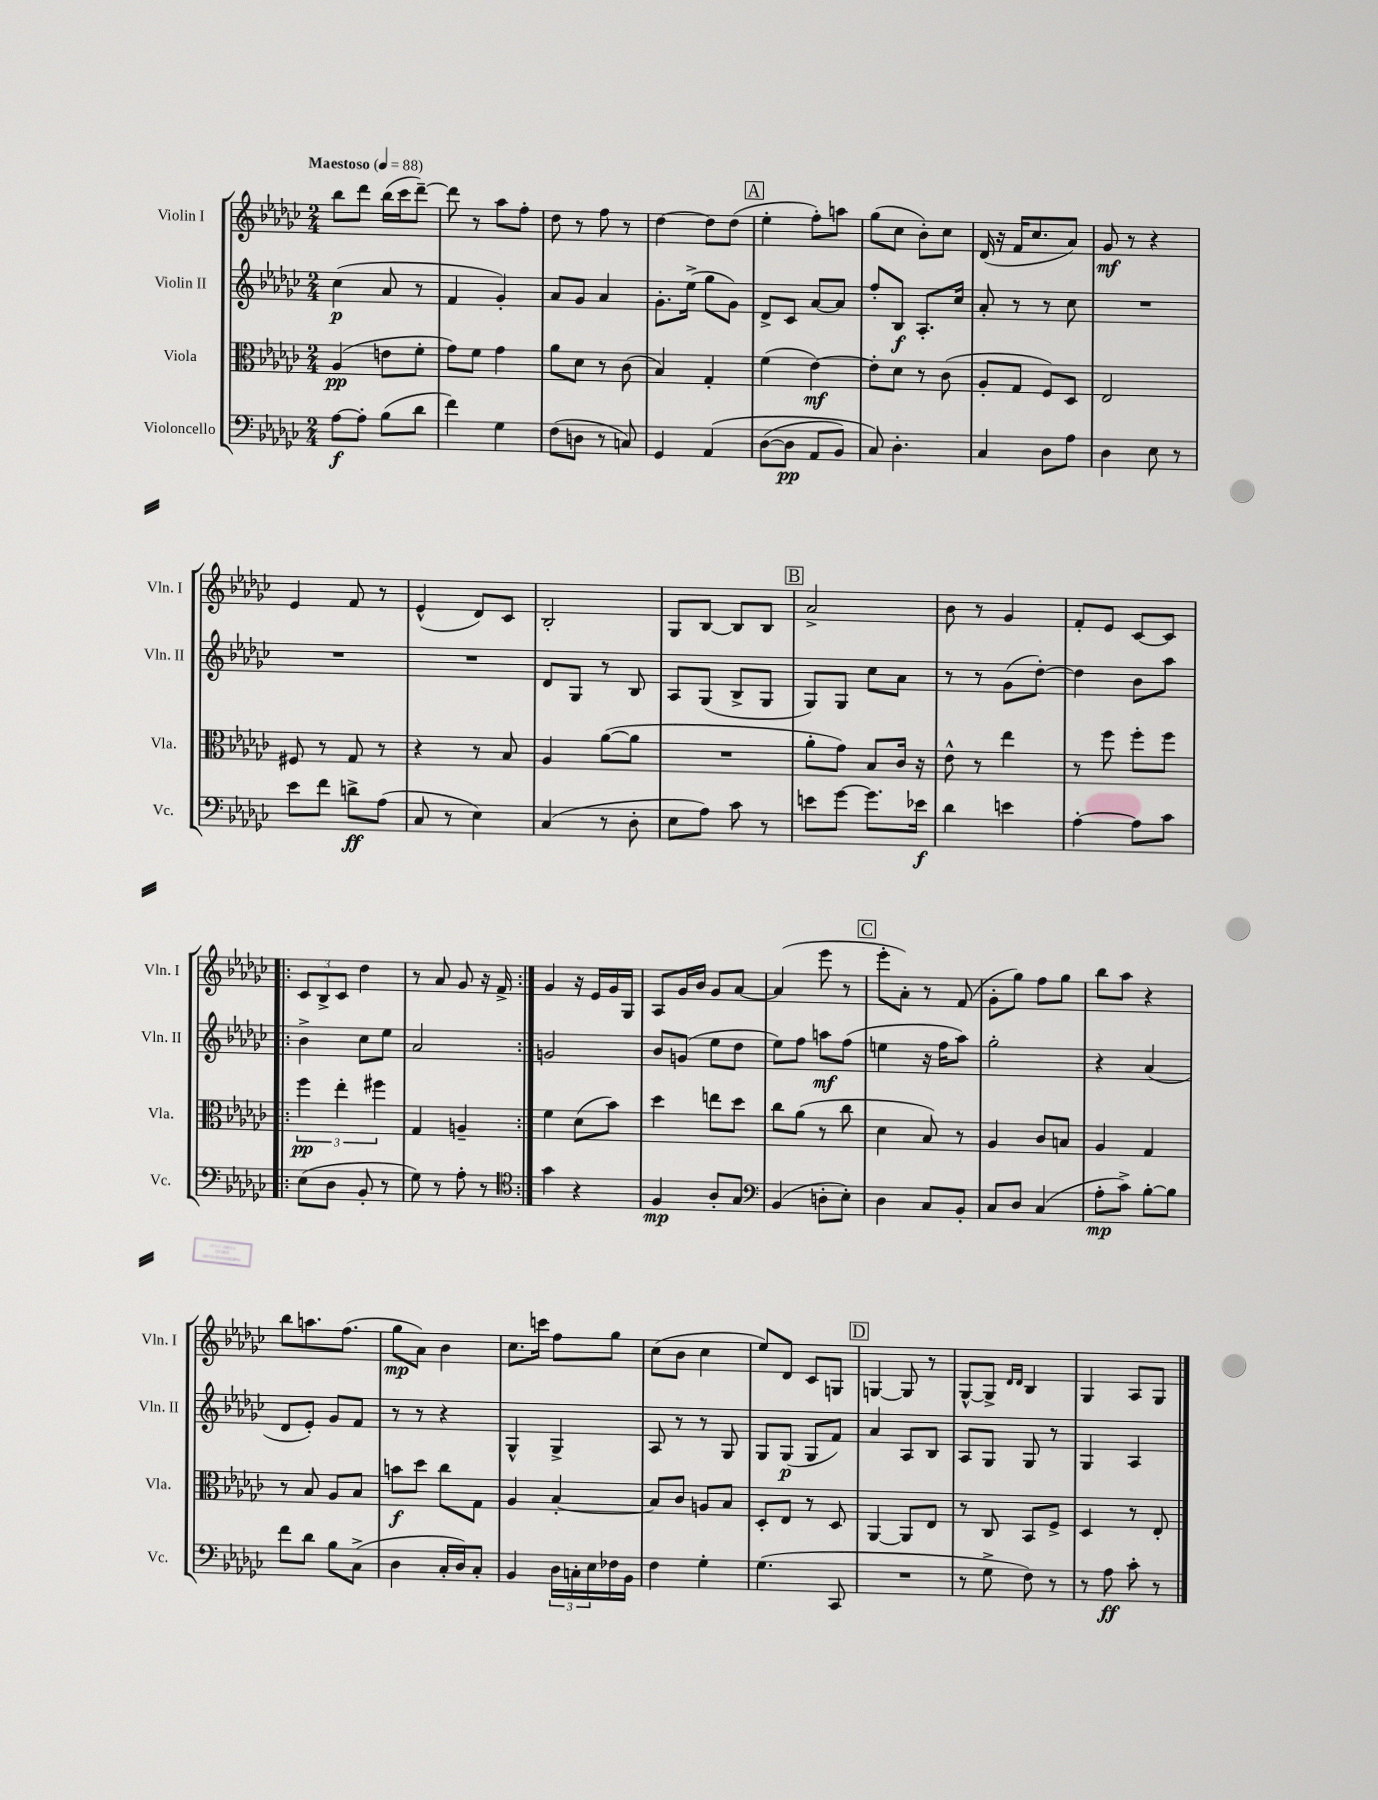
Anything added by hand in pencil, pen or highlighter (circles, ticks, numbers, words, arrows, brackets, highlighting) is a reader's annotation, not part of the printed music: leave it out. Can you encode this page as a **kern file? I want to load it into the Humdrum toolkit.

**kern	**kern	**kern	**kern
*staff4	*staff3	*staff2	*staff1
*clefF4	*clefC3	*clefG2	*clefG2
*k[b-e-a-d-g-c-]	*k[b-e-a-d-g-c-]	*k[b-e-a-d-g-c-]	*k[b-e-a-d-g-c-]
*M2/4	*M2/4	*M2/4	*M2/4
*MM88	*MM88	*MM88	*MM88
[8A-	(4A-	(4cc-	8bb-
8A-']	.	.	8ddd-
(8B-	8e	8a-	(16bb-
.	.	.	16ccc-
8d-	8f'	8r	[8ddd-~)
=	=	=	=
4f)	8g-)	4f	8ddd-]
.	8f	.	8r
4G-	4g-	4g-')	8aa-
.	.	.	8ff'
=	=	=	=
(8F	8a-	8a-	8dd-
8D	8d-	8g-	8r
8r	8r	4a-	8ff
8C)	(8c-	.	8r
=	=	=	=
4GG-	4B-)	8.g-'	[4dd-
.	.	(16ee-^	.
&(4AA-	4G-'	8gg-	8dd-]
.	.	8g-)	(8dd-
=	=	=	=
([8D-	(4f	8d-^	4ee-'
8D-]	.	8c-	.
8AA-	[4e-)	[8a-	8ff')
8BB-)	.	8a-]	8aa
=	=	=	=
8C-&)	8e-']	8ff'	(8gg-
4.D-'	8d-	8B-	8cc-
.	8r	8.A-'	8b-')
.	(8c-	.	8cc-
.	.	16cc-	.
=	=	=	=
4C-	8A-'	8a-'	(16d-
.	.	.	16r
.	8G-	8r	16f
.	.	.	8.cc-
8D-	8F)	8r	.
8A-	8D-	8cc-	8a-)
=	=	=	=
4D-	2E-	2r	8g-
.	.	.	8r
8E-	.	.	4r
8r	.	.	.
=	=	=	=
8e-	8F#	2r	4e-
8f	8r	.	.
8d^	8G-	.	8f
(8A-	8r	.	8r
=	=	=	=
8C-	4r	2r	(4e-^^
8r	.	.	.
4E-)	8r	.	8d-)
.	8B-	.	8c-
=	=	=	=
(4C-	4A-	8d-	2B-'
.	.	8G-	.
8r	([8a-	8r	.
8D-'	8a-]	8B-	.
=	=	=	=
8E-	2r	8A-	8G-
8A-)	.	(8G-	[8B-
8c-	.	8B-^	8B-]
8r	.	8G-	8B-
=	=	=	=
8e	8a-'	8G-)	2a-^
[8g-	8g-)	8G-	.
8.g-]	8B-	8cc-	.
.	16c-	8a-	.
16e-	16r	.	.
=	=	=	=
4d-	8e-^^	8r	8b-
.	8r	8r	8r
4e	4ee-	(8g-	4g-
.	.	[8dd-')	.
=	=	=	=
[4A-'	8r	4dd-]	8f'
.	8ff	.	8e-
8A-]	8ff'	8b-	[8c-
8c-	8ff	8aa-	8c-]
=!|:	=!|:	=!|:	=!|:
(8E-	6ff	4b-^	12c-
.	.	.	12B-^
8D-	.	.	.
.	6ee-'	.	12c-
8BB-'	.	8cc-	4dd-
.	6ff#	.	.
8r	.	8ee-	.
=	=	=	=
8G-)	4G-	2a-	8r
8r	.	.	8a-
8A-'	4A~	.	8g-
8r	.	.	16r
.	.	.	16f^
=:|!	=:|!	=:|!	=:|!
*clefC4	*	*	*
4g-	4f	2g	4g-
4r	(8d-	.	16r
.	.	.	16e-
.	8b-)	.	16g-
.	.	.	16G-
=	=	=	=
4F	4dd-	8b-	8A-
.	.	(8g	16g-
.	.	.	16b-
8A-'	8ee	8ee-	8g-
8G-	8dd-	8dd-	[8a-
=	=	=	=
*clefF4	*	*	*
(4BB-	8cc-	8ee-)	(4a-]
.	(8a-	8ff	.
8D'	8r	8aa	8eee-
8E-')	8cc-	(8ff	8r
=	=	=	=
4D-	4d-	4ee	8eee-'
.	.	.	8a-')
8C-	8B-)	16r	8r
.	.	16ff	.
8BB-'	8r	8aa-)	(8f
=	=	=	=
8C-	4A-	2gg-'	8g-'
8D-	.	.	8gg-)
(4C-	8c-	.	8ff
.	8B	.	8gg-
=	=	=	=
8A-'	4A-	4r	8bb-
8c-^)	.	.	8aa-
[8B-'	4G-	(4a-	4r
8B-]	.	.	.
=	=	=	=
8f	8r	8d-	8bb-
8d-	8B-	8e-')	8.aa
8B-	8A-	8g-	.
.	.	.	(8.ff
(8C-^	8B-	8f	.
=	=	=	=
4D-	8b	8r	8gg-
.	8dd-	8r	8a-)
16C-'	8cc-	4r	4b-
16D-)	.	.	.
8C-'	8G-	.	.
=	=	=	=
4BB-	4A-	4G-^^	8.cc-
.	.	.	16ccc
24D-	[4B-'	4G-^	8ff
24C'	.	.	.
24E-	.	.	.
16F-	.	.	8gg-
16BB-	.	.	.
=	=	=	=
4F	8B-]	8A-	(8cc-
.	8c-	8r	8b-
4G-'	8A	8r	4cc-
.	8B-	8G-	.
=	=	=	=
(4.G-	8D-'	8G-	8ee-)
.	8E-	(8G-	8d-
.	8r	8G-	8c-
8CC-	8D-	8f)	8G
=	=	=	=
2r	[4AA-	4a-	[4G
.	8AA-]	8A-	8G]
.	8E-	8B-	8r
=	=	=	=
8r	8r	8A-	[8G-^^
8G-^	8C-	8G-	8G-^]
.	.	.	16qqd-
.	.	.	16qqd-
8F)	8BB-	8G-	4B-
8r	8F^	8r	.
=	=	=	=
8r	4D-	4G-	4G-
8A-	.	.	.
8c-'	8r	4A-	8A-
8r	8E-'	.	8G-
==	==	==	==
*-	*-	*-	*-
